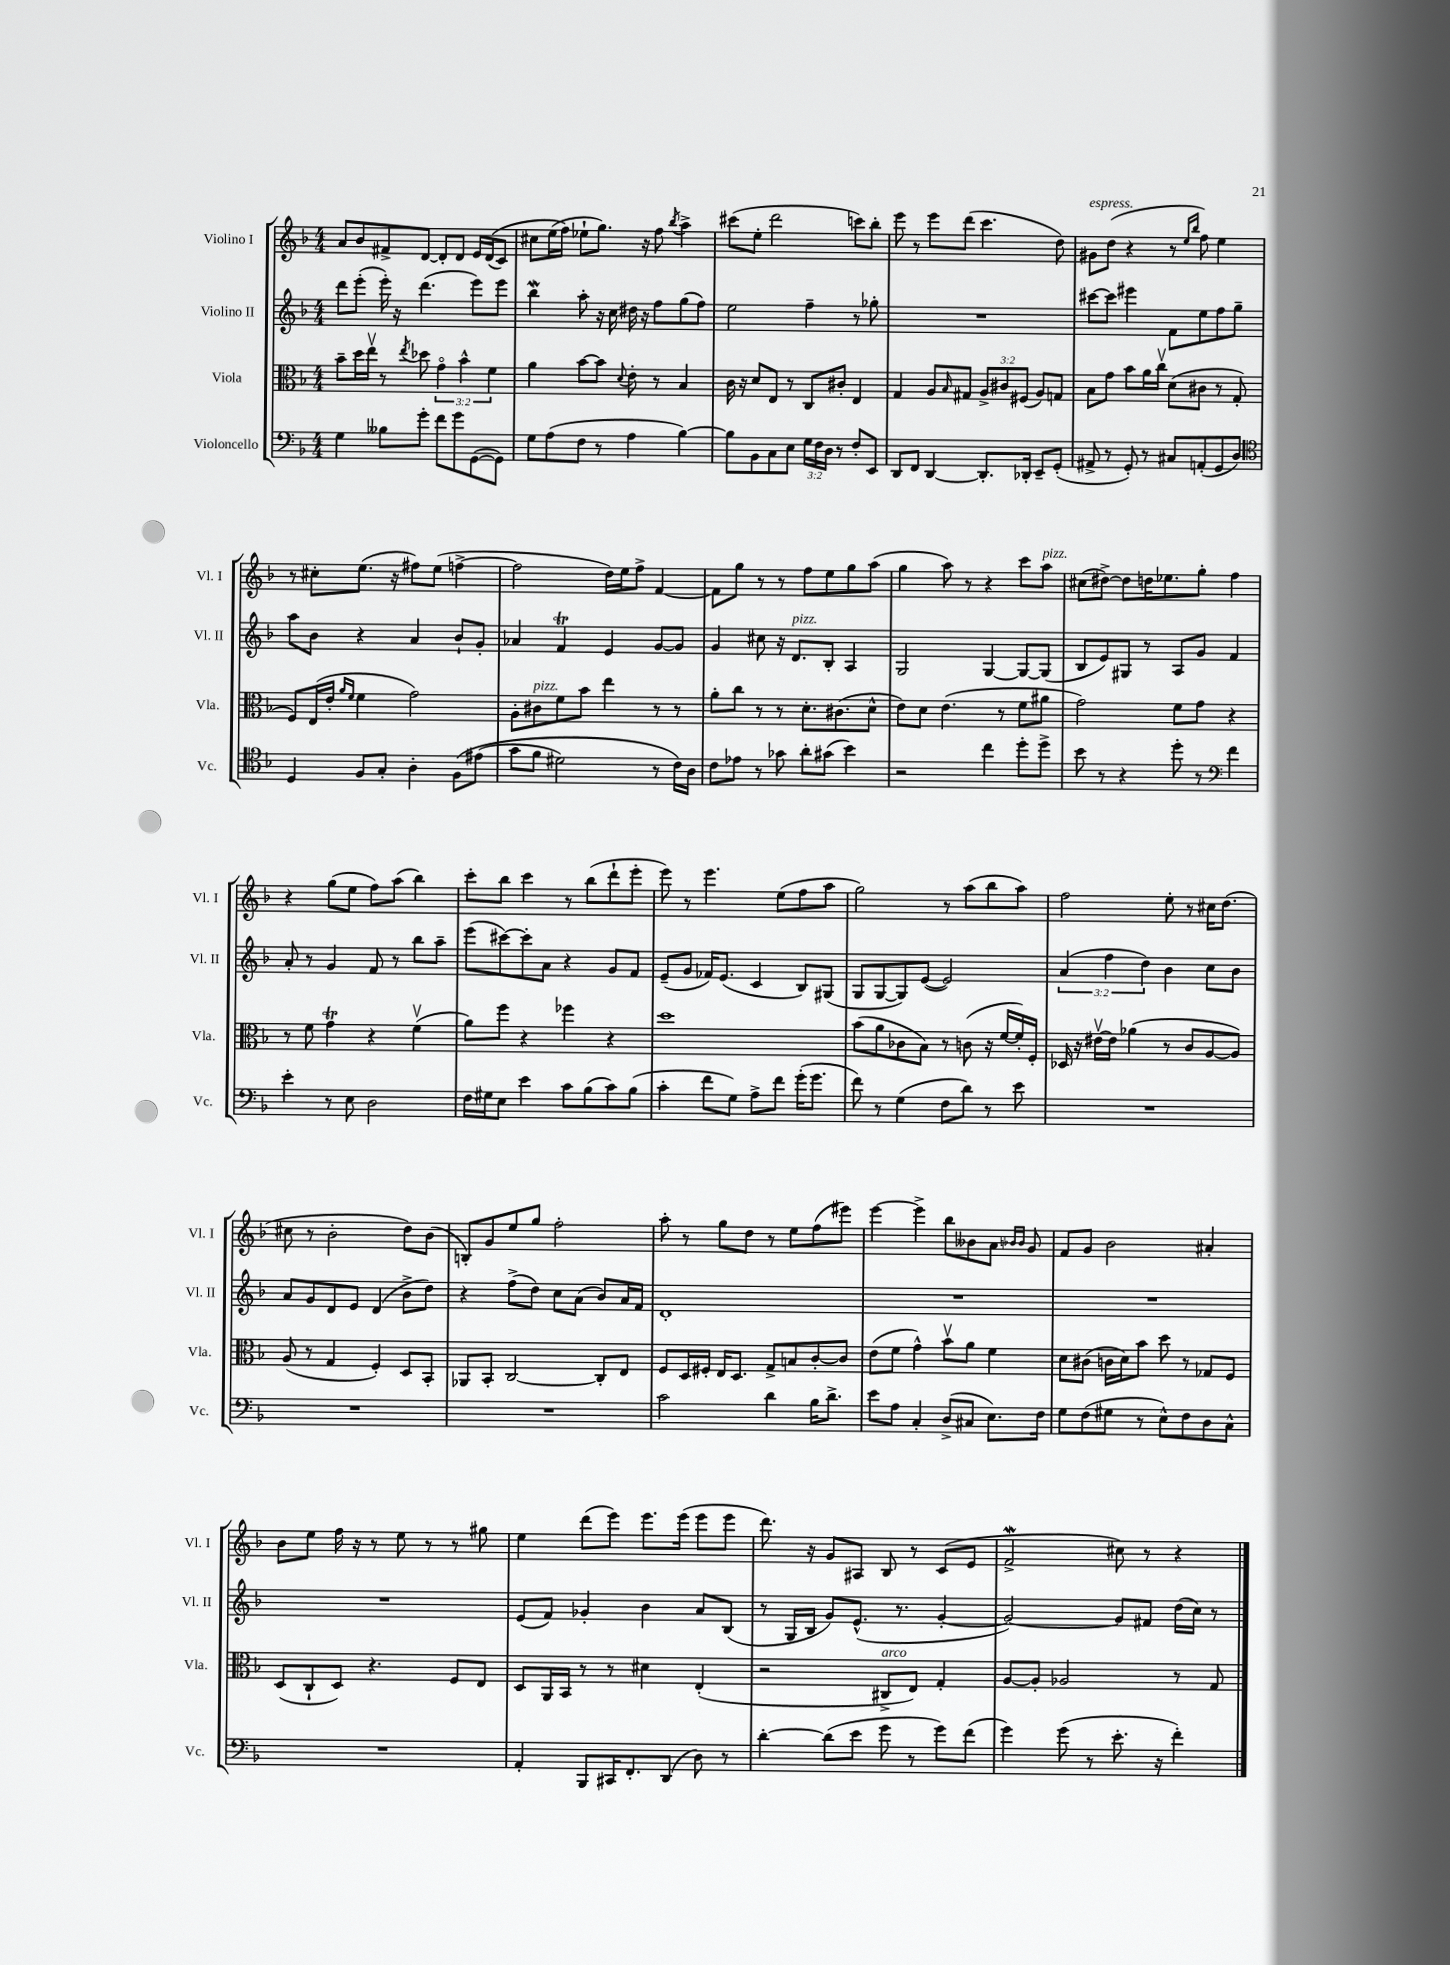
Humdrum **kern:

**kern	**kern	**kern	**kern
*staff4	*staff3	*staff2	*staff1
*clefF4	*clefC3	*clefG2	*clefG2
*k[b-]	*k[b-]	*k[b-]	*k[b-]
*M4/4	*M4/4	*M4/4	*M4/4
4G	8b-~	8ddd	8a
.	16dd	(8eee'	8b-
.	16eev	.	.
8B--	8r	16eee')	8f#^
.	.	16r	.
.	8qee	.	.
8g'	8dd-	(4.ddd	[8d
8f	6go	.	8d']
8g	.	.	8d
.	6b-^^	.	.
([8GG	.	8eee)	16e
.	.	.	&((16d
.	6f	.	.
8GG])	.	8eee	8c)
=	=	=	=
8G	4a	4bb-	8cc#
(8A	.	.	(16ee
.	.	.	16ff&)
8F	[8b-	8aa'	8ee-`
8r	8b-]	16r	8.gg)
.	.	16cc	.
.	8qqd	.	.
4A	8e'	16dd#	.
.	.	16r	16r
.	8r	8ff	8ff
.	.	.	8qbb-
[4B-)	4B-	(8gg	4aa^
.	.	8ff)	.
=	=	=	=
8B-]	16c	2ee	(8ccc#
.	16r	.	.
8BB-	8d	.	8ee'
8C	8E	.	2ddd
8E	8r	.	.
24G	8C	4ff~	.
24F	.	.	.
24D	.	.	.
8r	8c#'	.	.
8F'	4E	8r	8ccc)
8EE	.	8gg-'	8bb-'
=	=	=	=
8DD	4G	1r	8eee
8FF	.	.	8r
[4DD	8A	.	8eee
.	16qqB-	.	.
.	8G#	.	(8ddd
8.DD']	12A^	.	4.ccc
.	12c#	.	.
.	(12F#	.	.
16DD-'	.	.	.
8EE~	8A)	.	.
(8GG'	8G	.	8dd)
=	=	=	=
8AA#^	8B-	[8ccc#	8g#
8r	8g	8ccc#]	(8dd
8GG')	8b-	4eee#	4r
8r	16a	.	.
.	16ccv	.	.
8C#	(8d	8f	8r
.	.	.	16qqee
.	.	.	16qqbb-
(8AA'	8c#	8ee	8ff)
8GG	8r	8ff	4ee
8D)	8G'	8gg~	.
=	=	=	=
*clefC4	*	*	*
4D	8F)	8aa	8r
.	(16E	8b-	8cc#'
.	16e'	.	.
.	16qqa	.	.
.	16qqf	.	.
8F	4f	4r	(8.ee
8G'	.	.	.
.	.	.	16r
4A'	2g)	4a	8ff#)
.	.	.	(8ee
&(8F	.	8b-`	[4ff^
(8e#	.	8g'	.
=	=	=	=
8g	8A'	4a-	2ff]
8f	8c#	.	.
2d#)	8f	4f	.
.	8b-	.	.
.	4ee	4e	16dd)
.	.	.	16ee
.	.	.	8ff^
8r	8r	[8g	[4f
16c&)	8r	8g]	.
16A	.	.	.
=	=	=	=
8c	8a'	4g	8f]
8e-	8cc	.	8gg
8r	8r	8cc#	8r
8g-	8r	16r	8r
.	.	8.d	.
8a'	8.d'	.	8ff
(8g#	.	8B-'	8ee
.	(8.c#	.	.
4b-)	.	4A	8gg
.	8d^^	.	(8aa
=	=	=	=
2r	8e)	2G	4gg
.	8d	.	.
.	(4.e	.	8aa)
.	.	.	8r
4cc	.	[4G	4r
.	8r	.	.
8dd'	8f	8G_	8ccc
8dd^	8a#	(8G]	8aa
=	=	=	=
8b-	2g)	8B-	(8cc#
8r	.	8e)	[8dd#^)
4r	.	8G#	8dd#]
.	.	8r	16dd
.	.	.	8.ee-
8dd'	8f	8A	.
8r	8g	8g	8gg'
*clefF4	*	*	*
4f	4r	4f	4ff
=	=	=	=
4e'	8r	8a'	4r
.	8f	8r	.
8r	4g	4g	(8gg
8E	.	.	8ee
2D	4r	8f	8ff)
.	.	8r	(8aa
.	(4fv	8bb-	4bb-)
.	.	8aa~	.
=	=	=	=
16F	8a)	(8eee	8ccc'
16G#	.	.	.
8E	8ff	[8ccc#)	8bb-
4e	4r	8ccc#']	4ccc
.	.	8a	.
8c	4ff-	4r	8r
(8B-	.	.	(8bb-
8c)	4r	8g	8ddd`
(8B-	.	8f	8eee'
=	=	=	=
4c'	1dd	(8e~	8eee)
.	.	8g	8r
8f	.	16f-)	4.eee
.	.	(8.e	.
8G)	.	.	.
8A^	.	4c	.
8f	.	.	(8ee
(16g'	.	8B-)	8ff
8.g	.	.	.
.	.	(8G#	8aa
=	=	=	=
8f)	(8b-	8G	2gg)
8r	8a	[8G	.
(4G	8c-	8G])	.
.	8B-)	([8e	.
8F	8r	2e])	8r
8d)	(8c	.	(8aa
8r	16r	.	8bb-
.	[16f	.	.
8e	16f'])	.	8aa)
.	16F'	.	.
=	=	=	=
1r	16D-	(6a	2ff
.	16r	.	.
.	[16e#v	.	.
.	.	6ff	.
.	16e#]	.	.
.	(4a-	.	.
.	.	6dd)	.
.	8r	4b-	8ee'
.	8c	.	8r
.	[8A	8cc	16cc#
.	.	.	(8.dd
.	8A])	8b-	.
=	=	=	=
1r	(8A	8a	8cc#
.	8r	8g	8r
.	4G	8d	2b-'
.	.	8e	.
.	4F')	(4d	.
.	8D	8b-^	8dd)
.	8BB-'	8dd)	(8b-
=	=	=	=
1r	8AA-	4r	8B')
.	8BB-'	.	8g
.	[2C	(8ff^	8ee
.	.	8dd)	8gg
.	.	8cc	2ff'
.	.	(8a	.
.	8C']	8b-)	.
.	8E	16a	.
.	.	16f	.
=	=	=	=
2c	8F	1d'	8aa'
.	16D	.	8r
.	16F#'	.	.
.	16E	.	8gg
.	8.D	.	.
.	.	.	8dd
4d	8G^	.	8r
.	8B	.	8ee
16B-	[8c'	.	(8ff
8.d^	.	.	.
.	8c]	.	8eee#)
=	=	=	=
8e	(8e	1r	[4eee
8A	8f	.	.
4C'	4g^^)	.	4eee^]
(8D^	8b-v	.	8bb-
8C#	8a	.	8b--
8.E)	4f	.	8a
.	.	.	16qqb-
.	.	.	16qqb-
.	.	.	8g
16F	.	.	.
=	=	=	=
8G	8d	1r	8f
(8F	(8c#	.	8g
8G#	16c	.	2b-
.	16d)	.	.
8r	8b-	.	.
8E^^)	8dd	.	.
8F	8r	.	.
8D	8G-	.	4a#'
8C^^	8F	.	.
=	=	=	=
1r	(8D	1r	8b-
.	8C`	.	8ee
.	8D)	.	16ff
.	.	.	16r
.	4.r	.	8r
.	.	.	8ee
.	.	.	8r
.	8F	.	8r
.	8E	.	8gg#
=	=	=	=
4AA'	8D	(8e	4ee
.	16AA	8f)	.
.	16BB-	.	.
8BBB-	8r	4g-'	(8ddd
16CC#	8r	.	8eee)
8.FF'	.	.	.
.	4d#	4b-	8.eee
(8DD	.	.	.
.	.	.	(16eee
8D)	(4E'	8a	8eee
8r	.	(8B-	8eee
=	=	=	=
[4d'	2r	8r	8.ddd)
.	.	16G	.
.	.	16B-	16r
(8d]	.	8g)	8g
8e	.	(8.e^^	8A#
8g	8C#^	.	8B-
.	.	8.r	.
8r	8E)	.	8r
8g)	4G'	[4g'	(8c
(8f	.	.	8e
=	=	=	=
4g)	[8A	2g_)	2f^
.	8A']	.	.
(8g	2A-	.	.
8r	.	.	.
8.e'	.	8g]	8cc#)
.	.	8f#	8r
16r	.	.	.
4f')	8r	(16dd	4r
.	.	16cc)	.
.	8G	8r	.
==	==	==	==
*-	*-	*-	*-
